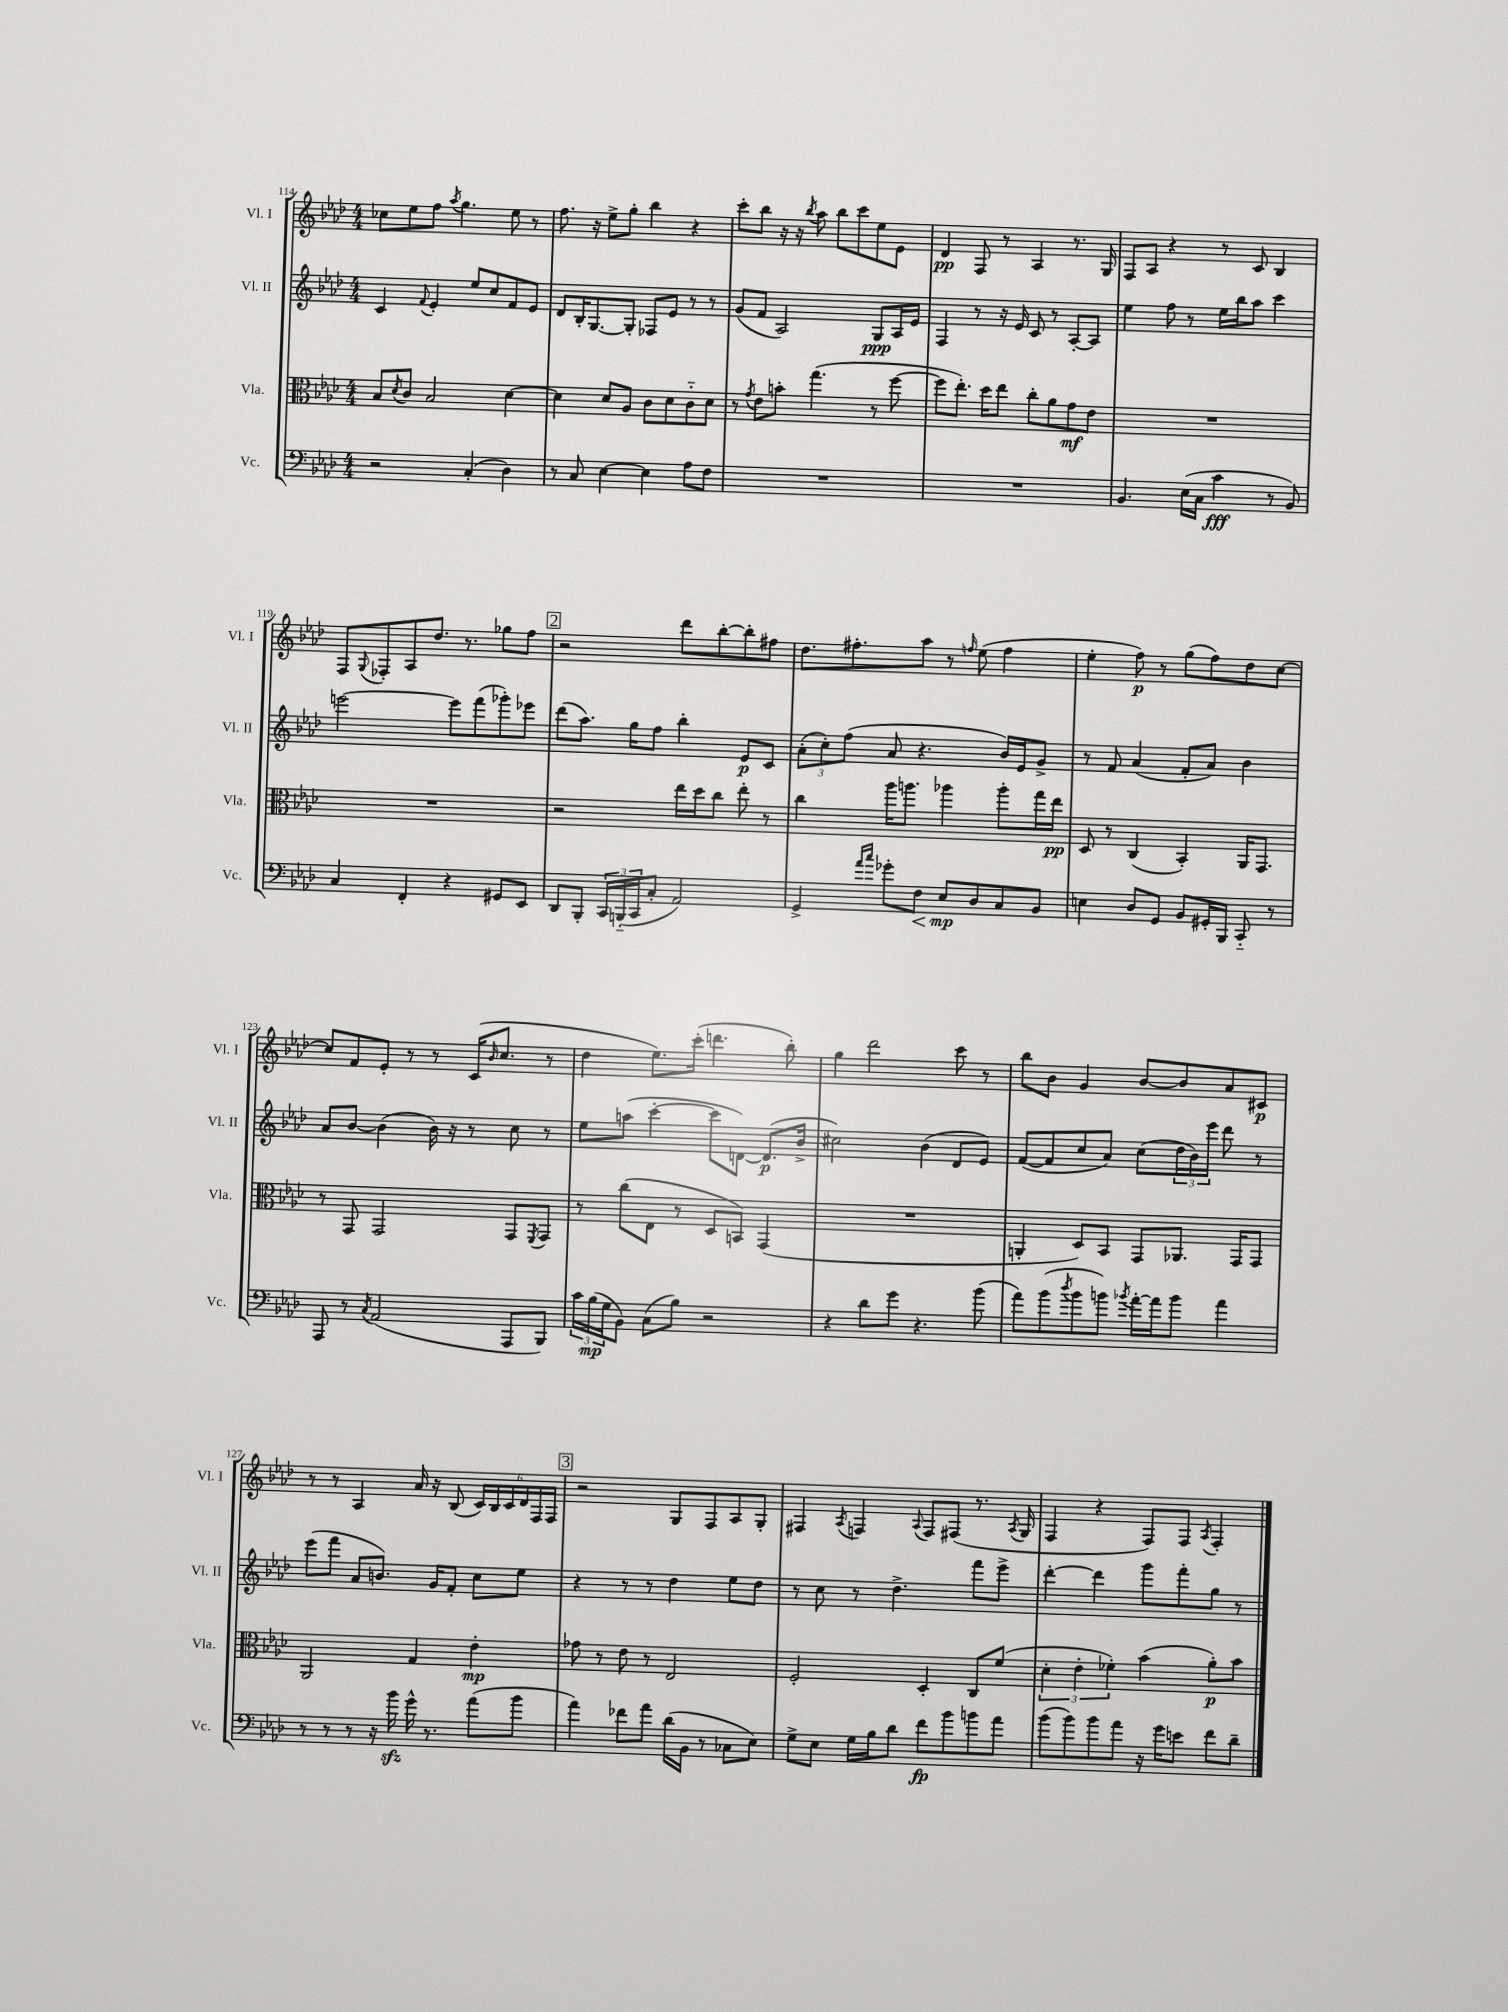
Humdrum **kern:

**kern	**kern	**kern	**kern
*staff4	*staff3	*staff2	*staff1
*clefF4	*clefC3	*clefG2	*clefG2
*k[b-e-a-d-]	*k[b-e-a-d-]	*k[b-e-a-d-]	*k[b-e-a-d-]
*M4/4	*M4/4	*M4/4	*M4/4
2r	8B-	4c	8cc-
.	8qd-	.	.
.	8c	.	8ee-
.	.	8qqf	.
.	2B-	4e-'	8ff
.	.	.	8qaa-
.	.	.	4.gg
(4C'	.	8ee-	.
.	.	8cc	.
4D-)	[4d-	8f	8ee-
.	.	8e-	8r
=	=	=	=
8r	4d-]	8d-	8.ff
8C	.	16B-'	.
.	.	[8.G	16r
[4E-	8d-	.	8ee-^
.	8A-	8G']	8gg'
4E-]	8c	8F-	4bb-
.	8d-	8e-	.
8A-	8c'~	8r	4r
8F	8d-	8r	.
=	=	=	=
1r	8r	(8g	8ccc'
.	8qg	.	.
.	8e-	8f	8bb-
.	8b'	2A-)	16r
.	.	.	16r
.	.	.	8qbb-
.	(4.gg	.	8aa-
.	.	.	8bb-
.	.	.	8ccc
.	8r	8G	8ee-
.	[8ff	16A-	8e-
.	.	16e-	.
=	=	=	=
1r	8ff]	4F	4d-
.	8.ee-')	.	.
.	.	8r	8F
.	16dd-	.	.
.	8ee-	16r	8r
.	.	16e-	.
.	8cc'	8c	4A-
.	8a-	8r	.
.	8g	[8A-'	8.r
.	8e-	8A-]	.
.	.	.	16G
=	=	=	=
4.BB-	1r	4ee-	8F
.	.	.	8A-
.	.	8ff	4r
(16E-	.	8r	.
16C	.	.	.
4c	.	16ee-	8r
.	.	16bb-	.
.	.	8aa-	8c
8r	.	4ccc	4B-
8BB-)	.	.	.
=	=	=	=
4C	1r	[2eee	8F
.	.	.	8qqG
.	.	.	8F-'
4FF'	.	.	8A-
.	.	.	8.dd-
4r	.	8eee]	.
.	.	.	8.r
.	.	(8fff	.
8GG#	.	8ggg-')	8gg-
8EE-	.	8eee-	8ff
=	=	=	=
8DD-	2r	(8ddd-	2r
8BBB-'	.	8.aa-)	.
24CC	.	.	.
(24BBB'~	.	.	.
.	.	16gg	.
24CC	.	.	.
8C'	.	8ff	.
2AA-)	16ee-	4bb-'	8ddd-
.	16dd-	.	.
.	8cc	.	[8bb-'
.	8ee-'	8e-	8bb-']
.	8r	8c	8ff#
=	=	=	=
4GG^	4cc	(12a-'	8.dd-
.	.	12cc')	.
.	.	(12ff	.
.	.	.	8.ff#'
16qqa-	.	.	.
16qqcc	.	.	.
8g-'	16aa-	8a-	.
.	8.aa	.	.
8F	.	4.r	8aa-
8E-	4aa-	.	8r
.	.	.	16qqff
8D-	.	.	(8ee-
8C	8aa-'	16b-)	4ff
.	.	16e-	.
8BB-	16gg	8g^	.
.	16ee-	.	.
=	=	=	=
4E	8D-	8r	4ee-'
.	8r	8f	.
8D-	(4C	(4a-	8ff)
8GG	.	.	8r
8BB-	4BB-')	8f'	(8gg
16GG#'	.	8a-)	8ff)
16BBB-	.	.	.
8CC'~	16AA-	4b-	8dd-
.	8.GG	.	.
8r	.	.	[8cc
=	=	=	=
8AAA-	8r	8a-	8cc]
8r	8GG	[8b-	8f
8qC	.	.	.
(2AA-	2GG	(4b-]	8e-'
.	.	.	8r
.	.	16b-)	8r
.	.	16r	.
.	.	8r	(16c
.	.	.	16qqb-
.	.	.	8.cc
8AAA-	8GG	8cc	.
.	8qFF	.	.
8BBB-)	8GG	8r	8r
=	=	=	=
24c	8r	8ee-	4dd-
(24B-	.	.	.
24G	.	.	.
8BB-)	(8cc	(8aa	.
(8C	8E-	[4ccc'	8.ee-)
8B-)	8r	.	.
.	.	.	(16ccc'
2r	8D-	8ccc]	4.ddd
.	8BB)	[8d)	.
.	(4GG	(8.d]	.
.	.	.	8bb-')
.	.	16b-^	.
=	=	=	=
4r	1r	2cc#)	4gg
8d-	.	.	2ddd-
8g	.	.	.
4.r	.	(4b-	.
.	.	8d-	8ccc
(8b-	.	8e-)	8r
=	=	=	=
8a-)	4AA'	([8f	8bb-
(8b-	.	8f]	8b-
8qdd-	.	.	.
8b-	8D-)	8cc	4g
8b)	8BB-	8a-)	.
8qb-	.	.	.
[16a-'	8GG	(8cc	[8b-
16a-]	.	.	.
8b-	8.AA-	24dd-	8b-]
.	.	24b-)	.
.	.	24eee-	.
4a-	.	8ddd-	8a-
.	16GG	.	.
.	8GG	8r	8c#
=	=	=	=
8r	2AA-	(8eee-	8r
8r	.	8fff	8r
8r	.	8a-	4A-
16r	.	8.b)	.
16b-	.	.	.
16g^^	4G	.	16a-
8.r	.	16g	16r
.	.	8f'	(8B-
(8a-	4e-'	8cc	24c)
.	.	.	24B-
.	.	.	24c
8b-	.	8ee-	24d-
.	.	.	24F
.	.	.	24F
=	=	=	=
4a-)	8g-	4r	2r
.	8r	.	.
8f-	8e-	8r	.
8a-	8r	8r	.
(16d-	2E-	4dd-	8G
16BB-	.	.	.
8r	.	.	8F
8C-	.	8ee-	8A-
8E-)	.	8dd-	8G'
=	=	=	=
8G^	2F'	8r	4F#
8E-	.	8cc	.
.	.	.	8qA-
16G	.	8r	4F
16B-	.	.	.
8d-	.	4.dd-^	.
.	.	.	8qqA-
8f	4D-'	.	8F
8b-	.	.	(8F#
8b	8C	8fff	8.r
8a-	(8f	8eee-^	.
.	.	.	8qA-
.	.	.	16G
=	=	=	=
(8b-	6d-'	[4ddd-'	4F
8b-)	.	.	.
.	6e-'	.	.
8b-	.	4ddd-]	4r
.	6f-')	.	.
8a-	.	.	.
16r	(4b-	8ggg	8F)
16g	.	.	.
8e	.	8fff'	8F
.	.	.	8qA-
8f	8a-')	8gg	4F'
8d-~	8b-	8r	.
==	==	==	==
*-	*-	*-	*-
